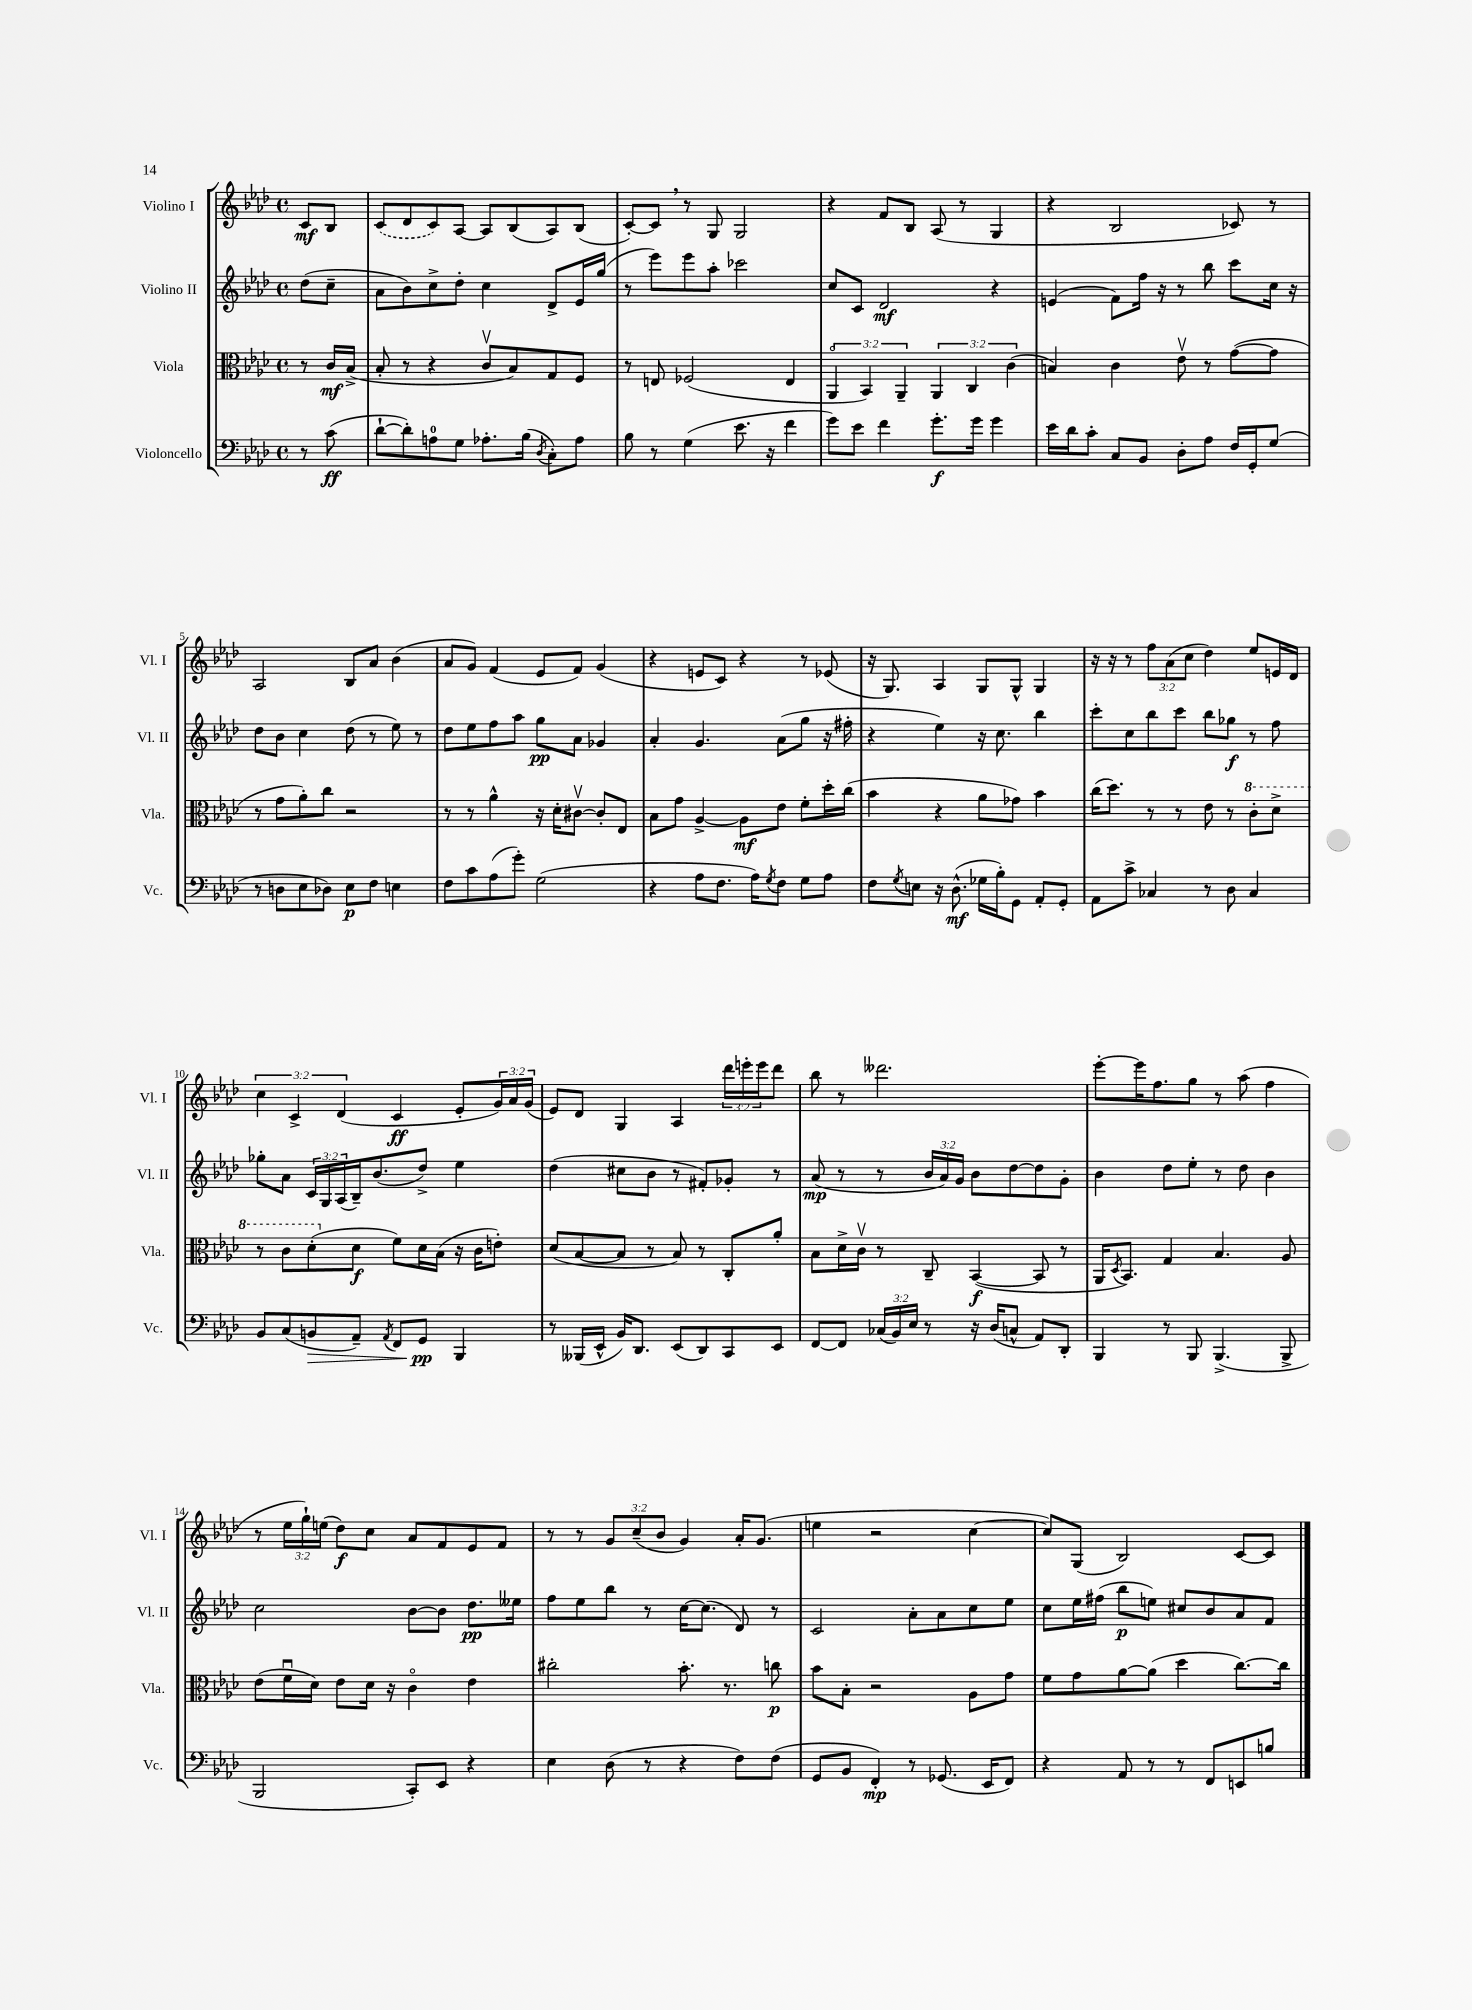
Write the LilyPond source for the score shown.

<<
\new StaffGroup <<
\new Staff = "s0" \with { instrumentName = "Violino I" shortInstrumentName = "Vl. I" } {
    \clef treble \key aes \major \defaultTimeSignature \time 4/4 \override Staff.TupletNumber.text = #tuplet-number::calc-fraction-text \partial 4
    c'8\mf bes8 |
    \once \slurDashed c'8( des'8 c'8) aes8~ aes8 bes8( aes8) bes8( |
    c'8~-.) c'8 \breathe r8 g8 g2 |
    r4 f'8 bes8 aes8( r8 g4 |
    r4 bes2 ces'8) r8 |
    aes2 bes8 aes'8 bes'4( |
    aes'8 g'8) f'4( ees'8 f'8) g'4( |
    r4 e'8 c'8) r4 r8 ees'8( |
    r16 g8.) aes4 g8 g8-^ g4 |
    r16 r16 r8 \tuplet 3/2 { f''8 aes'8( c''8 } des''4) ees''8 e'16 des'16 |
    \tuplet 3/2 { c''4 c'4-> des'4( } c'4\ff ees'8-. \tuplet 3/2 { g'16) aes'16 g'16( } |
    ees'8) des'8 g4 aes4 \tuplet 3/2 { des'''16 e'''16-. e'''16 } des'''8 |
    bes''8 r8 deses'''2. |
    ees'''8~-. ees'''16 f''8. g''8 r8 aes''8( f''4 |
    r8 \tuplet 3/2 { ees''16 g''16-!) e''16( } des''8\f) c''8 aes'8 f'8 ees'8 f'8 |
    r8 r8 \tuplet 3/2 { g'8 c''8--( bes'8 } g'4) aes'16-. g'8.( |
    e''4 r2 c''4~ |
    c''8) g8( bes2) c'8~ c'8 \bar "|." |
}
\new Staff = "s1" \with { instrumentName = "Violino II" shortInstrumentName = "Vl. II" } {
    \clef treble \key aes \major \defaultTimeSignature \time 4/4 \override Staff.TupletNumber.text = #tuplet-number::calc-fraction-text \partial 4
    des''8( c''8-- |
    aes'8 bes'8) c''8-> des''8-. c''4 des'8-> ees'16 g''16( |
    r8 ees'''8) ees'''8 aes''8-. ces'''2 |
    c''8 c'8 des'2\mf r4 |
    e'4( f'8) f''16 r16 r8 bes''8 c'''8 c''16 r16 |
    des''8 bes'8 c''4 des''8( r8 ees''8) r8 |
    des''8 ees''8 f''8 aes''8 g''8\pp aes'8 ges'4 |
    aes'4-. g'4. aes'8( g''8 r16 fis''16-. |
    r4 ees''4) r16 c''8. bes''4 |
    c'''8-. c''8 bes''8 c'''8 bes''8 ges''8\f r8 f''8 |
    ges''8-. aes'8 \tuplet 3/2 { c'16 g16 aes16( } bes16--) bes'8.( des''8->) ees''4 |
    des''4( cis''8 bes'8 r8 fis'8-.) ges'8-. r8 |
    aes'8\mp( r8 r8 \tuplet 3/2 { bes'16 aes'16) g'16 } bes'8 des''8~ des''8 g'8-. |
    bes'4 des''8 ees''8-. r8 des''8 bes'4 |
    c''2 bes'8~ bes'8 des''8.\pp eeses''16 |
    f''8 ees''8 bes''8 r8 c''16~ c''8.( des'8) r8 |
    c'2 aes'8-. aes'8 c''8 ees''8 |
    c''8 ees''16 fis''16( bes''8\p e''8) cis''8 bes'8 aes'8 f'8 \bar "|." |
}
\new Staff = "s2" \with { instrumentName = "Viola" shortInstrumentName = "Vla." } {
    \clef alto \key aes \major \defaultTimeSignature \time 4/4 \override Staff.TupletNumber.text = #tuplet-number::calc-fraction-text \partial 4
    r8 c'16\mf bes16->( |
    bes8-. r8 r4 c'8\upbow bes8) g8 f8 |
    r8 e8 fes2( e4 |
    \tuplet 3/2 { aes,4\flageolet bes,4) aes,4-- } \tuplet 3/2 { aes,4 c4 c'4( } |
    b4) c'4 ees'8\upbow r8 g'8~( g'8 |
    r8 g'8 aes'8-.) c''8 r2 |
    r8 r8 aes'4-^ r16 des'16-. cis'8~\upbow cis'8-. ees8 |
    bes8 g'8 aes4~-> aes8\mf ees'8 f'8-. des''16-. c''16( |
    bes'4 r4 aes'8 ges'8) bes'4 |
    c''16( des''8.) r8 r8 ees'8 r8 \ottava #1 c''8-. des''8-> |
    r8 c''8 des''8-.( \ottava #0 des'8\f f'8) des'16 bes16( r16 c'16 e'8-.) |
    des'8( bes8~ bes8 r8 bes8) r8 c8-. aes'8-. |
    bes8 des'16-> c'16\upbow r8 c8-- bes,4~\f( bes,8 r8 |
    aes,16 \acciaccatura { des8 } bes,8.) g4 bes4. aes8 |
    ees'8( f'16\downbow des'16) ees'8 des'16 r16 c'4\flageolet ees'4 |
    cis''2-. bes'8.-. r8. c''8\p |
    bes'8 bes8-. r2 aes8 g'8 |
    f'8 g'8 aes'8~ aes'8( des''4 c''8.~) c''16 \bar "|." |
}
\new Staff = "s3" \with { instrumentName = "Violoncello" shortInstrumentName = "Vc." } {
    \clef bass \key aes \major \defaultTimeSignature \time 4/4 \override Staff.TupletNumber.text = #tuplet-number::calc-fraction-text \partial 4
    r8 c'8\ff( |
    des'8~-! des'8-.) a8-0 g8 aes8.-. bes16( \acciaccatura { des8 } c8-.) aes8 |
    bes8 r8 g4( ees'8. r16 f'4 |
    g'8) ees'8 f'4 g'8.-.\f g'16 g'4 |
    ees'16 des'16 c'8-. c8 bes,8 des8-. aes8 f16 g,16-. g8( |
    r8 d8 ees8 des8) ees8\p f8 e4 |
    f8 c'8 aes8( g'8-.) g2( |
    r4 aes8 f8. aes16) \acciaccatura { g8 } f8 g8 aes8 |
    f8 \acciaccatura { g8 } e8 r16 des8.-^\mf( ges16 bes16-.) g,8 aes,8-. g,8-. |
    aes,8 c'8-> ces4 r8 des8 ces4 |
    bes,8 c8( b,8\> aes,8--) \acciaccatura { aes,8 } f,8 g,8\pp\! bes,,4 |
    r8 beses,,16( ees,16-^ bes,16) des,8. ees,8( des,8) c,8 ees,8 |
    f,8~ f,8 \tuplet 3/2 { ces16( bes,16) ees16 } r8 r16 des16( c8-^ aes,8) des,8-. |
    bes,,4 r8 bes,,8 bes,,4.->( bes,,8-> |
    bes,,2 c,8-.) ees,8 r4 |
    ees4 des8( r8 r4 f8) f8( |
    g,8 bes,8 f,4-.\mp) r8 ges,8.( ees,16 f,8) |
    r4 aes,8 r8 r8 f,8 e,8 b8 \bar "|." |
}
>>
>>
